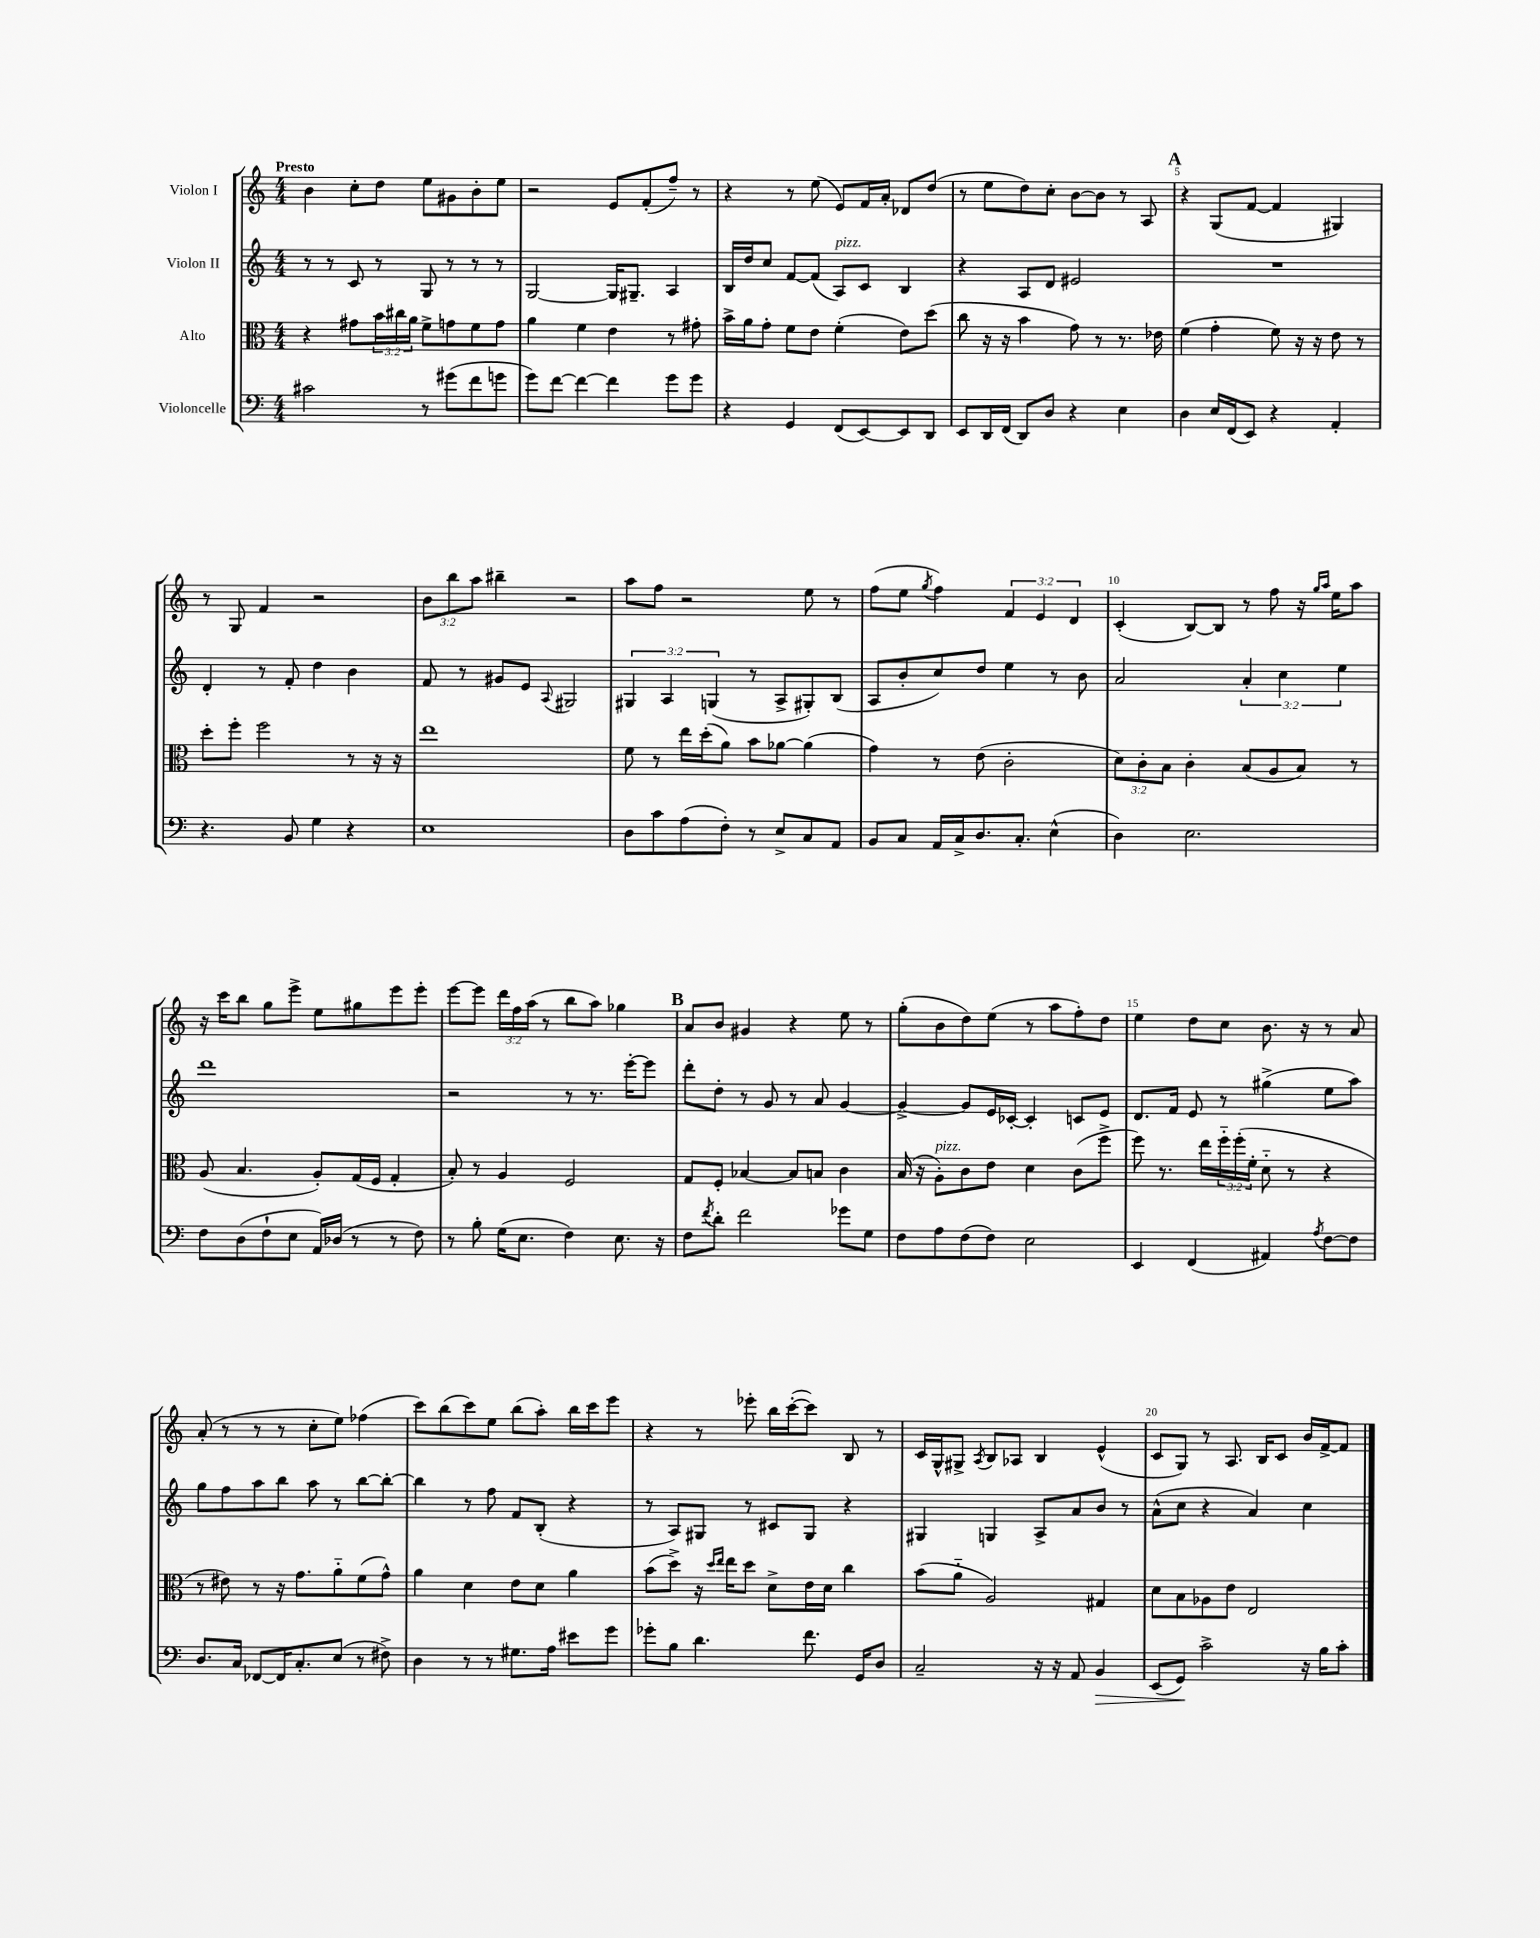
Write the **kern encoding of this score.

**kern	**kern	**kern	**kern
*staff4	*staff3	*staff2	*staff1
*clefF4	*clefC3	*clefG2	*clefG2
*k[]	*k[]	*k[]	*k[]
*M4/4	*M4/4	*M4/4	*M4/4
2c#	4r	8r	4b
.	.	8r	.
.	8g#	8c	8cc'
.	24b	8r	8dd
.	24cc#	.	.
.	24a	.	.
8r	8f^	8G	8ee
(8g#	8g	8r	8g#
8f	8f	8r	8b'
8g	8g	8r	8ee
=	=	=	=
8g)	4a	[2G	2r
[8f	.	.	.
4f_	4f	.	.
4f]	4e	16G]	8e
.	.	8.G#~	.
.	.	.	(8f'
8g	8r	4A	8ff~)
8g	8g#'	.	8r
=	=	=	=
4r	16b^	16B	4r
.	16a	16dd	.
.	8g'	8cc	.
4GG	8f	[8f	8r
.	8e	(8f]	(8ee
(8FF	(4f'	8A)	8e)
[8EE)	.	8c	16f
.	.	.	16a'
8EE]	8e)	4B	8d-
8DD	(8dd	.	(8dd
=	=	=	=
8EE	8cc	4r	8r
16DD	16r	.	8ee
(16FF	16r	.	.
8DD)	4b	8A	8dd)
8D	.	8d	8cc'
4r	8g)	2e#	[8b
.	8r	.	8b]
4E	8.r	.	8r
.	.	.	8A
.	16e-	.	.
=	=	=	=
4D	(4f	1r	4r
16E	4g'	.	(8G
(16FF	.	.	.
8EE)	.	.	[8f
4r	8f)	.	4f]
.	16r	.	.
.	16r	.	.
4AA'	8e	.	4G#)
.	8r	.	.
=	=	=	=
4.r	8dd'	4d'	8r
.	8ff'	.	8G
.	2ff	8r	4f
8BB	.	8f'	.
4G	.	4dd	2r
4r	8r	4b	.
.	16r	.	.
.	16r	.	.
=	=	=	=
1E	1ee	8f	12b
.	.	.	12bb
.	.	8r	.
.	.	.	12aa
.	.	8g#	4bb#~
.	.	8e	.
.	.	8qqA	.
.	.	2G#	2r
=	=	=	=
8D	8f	6G#	8aa
8c	8r	.	8ff
.	.	6A	.
(8A	16ee	.	2r
.	(16dd'	.	.
.	.	(6G	.
8F')	8a)	.	.
8r	8b	8r	.
8E^	[8a-	8A^	.
8C	(4a-]	8G#')	8ee
8AA	.	(8B	8r
=	=	=	=
8BB	4g)	8A	(8ff
8C	.	8b'	8ee
.	.	.	8qgg
16AA	8r	8cc)	4ff)
16C^	.	.	.
8.D	(8e	8dd	.
.	2c'	4ee	6f
8.C'	.	.	.
.	.	.	6e
(4E^^	.	8r	.
.	.	.	6d
.	.	8b	.
=	=	=	=
4D)	12d)	2a	(4c'
.	12c'	.	.
.	12B	.	.
2.E	4c'	.	[8B)
.	.	.	8B]
.	(8B	6a'	8r
.	8A	.	8ff
.	.	6cc	.
.	8B)	.	16r
.	.	.	16qqgg
.	.	.	16qqaa
.	.	.	16ee
.	.	6ee	.
.	8r	.	8aa
=	=	=	=
8F	(8A	1ddd	16r
.	.	.	16ccc
(8D	4.B	.	8bb
8F`	.	.	8gg
8E	.	.	8eee^
16AA)	8A')	.	8ee
(16D-	.	.	.
8r	(16G	.	8gg#
.	16F	.	.
8r	4G'	.	8eee
8F)	.	.	8eee'
=	=	=	=
8r	8B')	2r	[8eee
8B'	8r	.	8eee]
(16G	4A	.	24ddd
.	.	.	24ff
8.E	.	.	.
.	.	.	(24aa
.	.	.	8r
4F)	2F	8r	8bb
.	.	8.r	8aa)
8.E	.	.	4gg-
.	.	[16eee'	.
.	.	8eee]	.
16r	.	.	.
=	=	=	=
8F	8G	8ddd'	8a
8qf	.	.	.
8d'	8F'	8dd'	8b
2f	[4B-	8r	4g#
.	.	8g	.
.	8B-]	8r	4r
.	8B	8a	.
8g-	4c	[4g	8ee
8G	.	.	8r
=	=	=	=
8F	(16B	4g^_	(8gg'
.	16r	.	.
8A	8A')	.	8b
(8F	8c	8g]	8dd)
8F)	8e	16e	(8ee
.	.	[16c-'	.
2E	4d	4c-']	8r
.	.	.	8aa
.	(8c	8c	8ff')
.	8ff^	8e	8dd
=	=	=	=
4EE	8ff)	8.d	4ee
.	8.r	.	.
.	.	16f	.
(4FF	.	8e	8dd
.	16ee	.	.
.	24ff'~	8r	8cc
.	(24ff'	.	.
.	24f'	.	.
4AA#)	8d'~	(4gg#^	8.b
.	8r	.	.
.	.	.	16r
8qA	.	.	.
[8F	4r	8ee	8r
8F]	.	8aa)	8a
=	=	=	=
8.D	8r	8gg	(8a'
.	8e#)	8ff	8r
16C	.	.	.
[8FF-	8r	8aa	8r
16FF-]	16r	8bb	8r
8.C'	8.g	.	.
.	.	8aa	8cc'
(8E	8a'~	8r	8ee)
8r	(8f	[8bb	(4ff-
8F#^)	8g^^)	8bb'_	.
=	=	=	=
4D	4a	4bb]	8ccc)
.	.	.	(8bb
8r	4d	8r	8ccc)
8r	.	8ff	8ee
8.G#	8e	8f	(8bb
.	8d	(8B'	8aa')
16A	.	.	.
8e#	4a	4r	16bb
.	.	.	16ccc
8g	.	.	8eee
=	=	=	=
8g-'	(8b	8r	4r
8B	8dd^)	8A)	.
4.d	16r	8G#	8r
.	16qqdd	.	.
.	16qqee	.	.
.	16ee	.	.
.	8dd	8r	8eee-'
.	8d^	8c#	16bb
.	.	.	([16ccc'
8.f	16e	8G#	8ccc])
.	16d	.	.
.	4cc	4r	8B
16GG	.	.	.
8D	.	.	8r
=	=	=	=
2C~	(8b	4G#	16c
.	.	.	16G^^
.	8a'~	.	8G#^
.	.	.	8qA
.	2A)	4G	8B
.	.	.	8A-
16r	.	8A^	4B
16r	.	.	.
8AA	.	8a	.
4BB	4G#	8b	(4e^^
.	.	8r	.
=	=	=	=
(8EE	8d	(8a^^	8c
8GG)	8B	8cc	8G)
2c^	8A-	4r	8r
.	8e	.	8.A
.	2E	4a)	.
.	.	.	16B
.	.	.	8c
16r	.	4cc	16b
16B	.	.	[16f^
8c'	.	.	8f]
==	==	==	==
*-	*-	*-	*-
